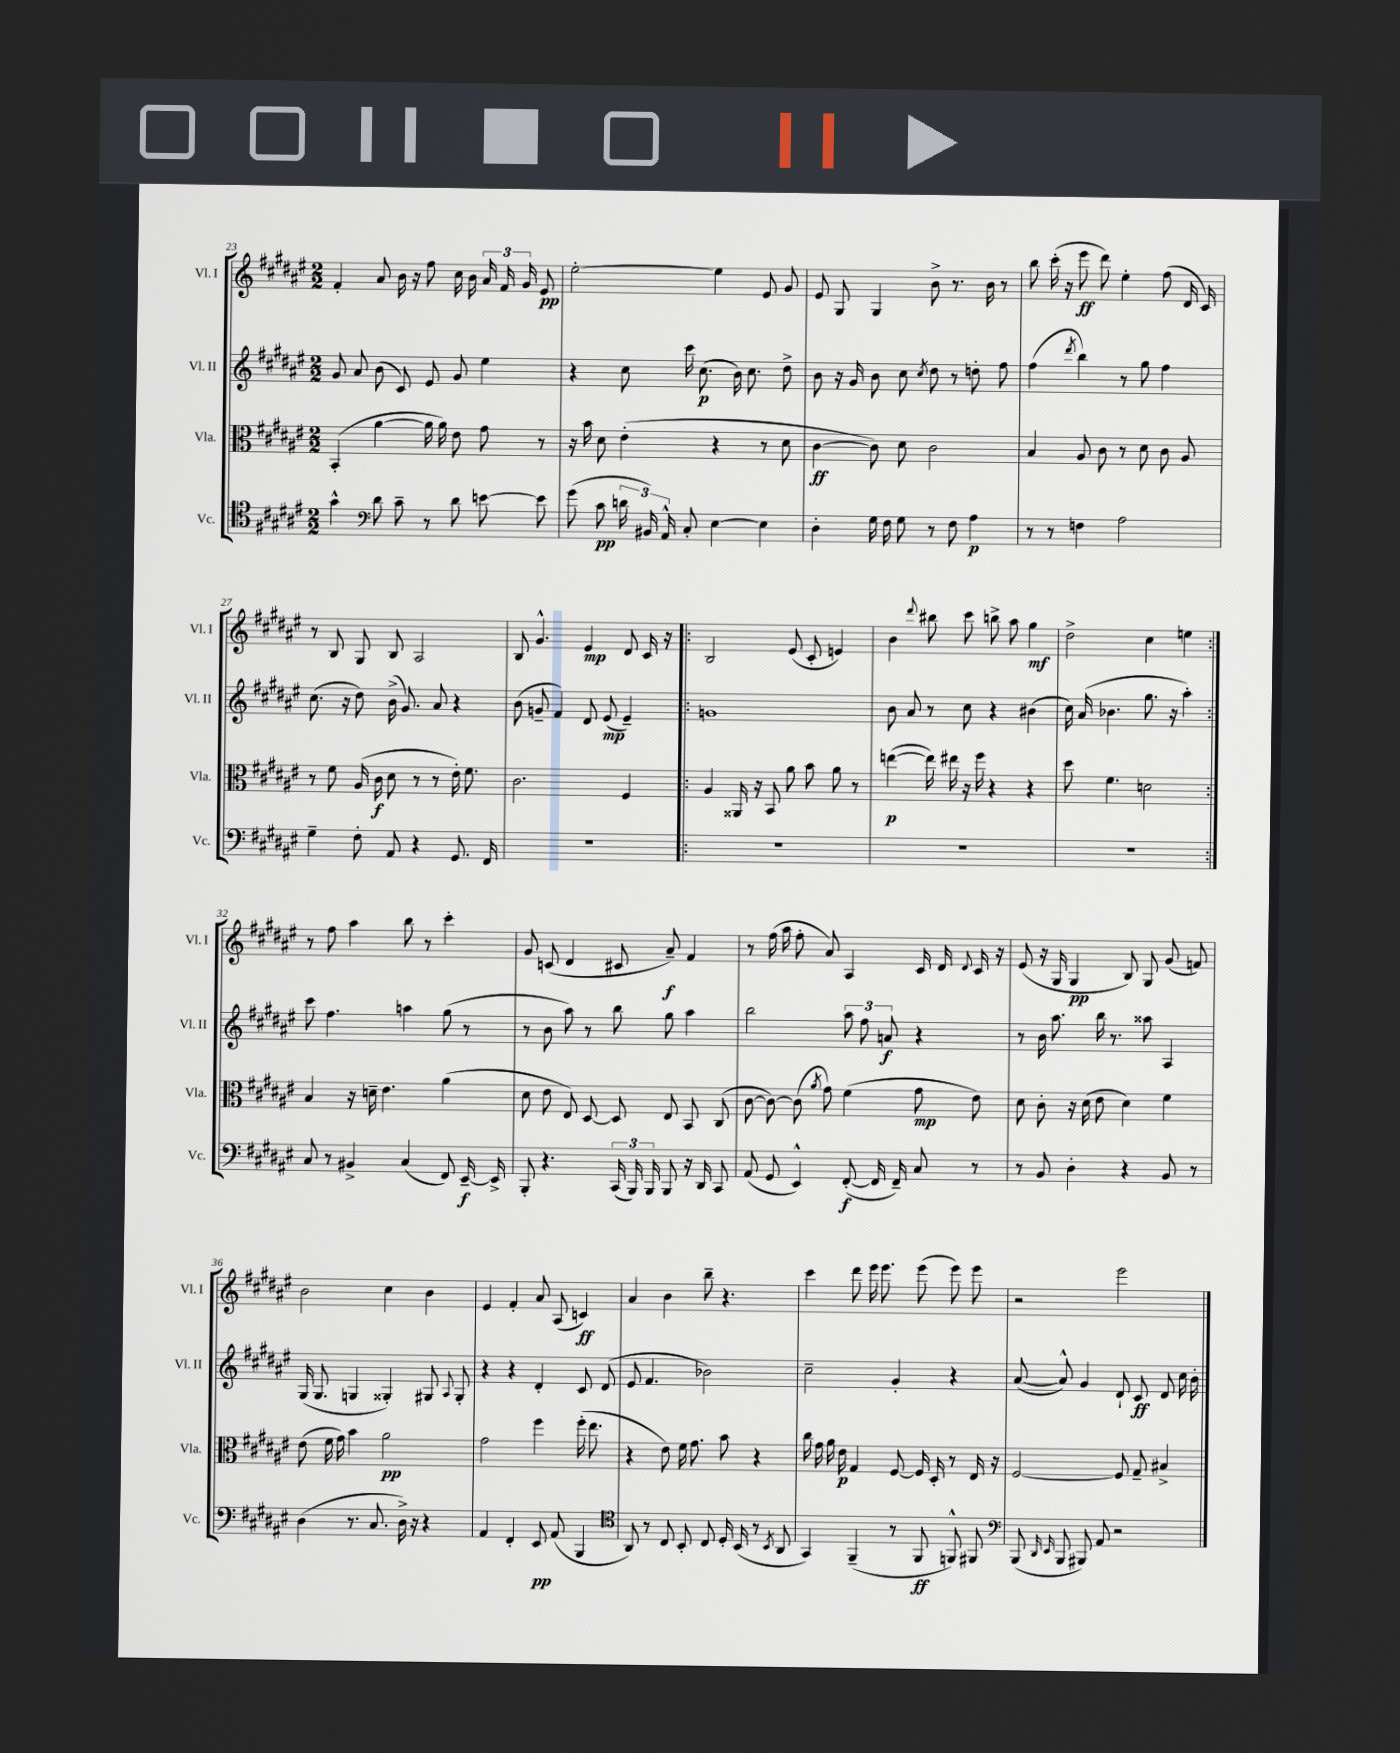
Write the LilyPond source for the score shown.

<<
\new StaffGroup <<
\new Staff = "s0" \with { instrumentName = "Vl. I" shortInstrumentName = "Vl. I" } {
    \clef treble \key fis \major \numericTimeSignature \time 2/2
    \autoBeamOff fis'4-. ais'8 b'16 r16 fis''8 cis''16 b'16 \tuplet 3/2 { ais'16 fis'16 gis'16 } eis'8\pp |
    eis''2~-. eis''4 eis'8 gis'8 |
    eis'8 gis8 gis4 b'8-> r8. b'16 r8 |
    b''8 cis'''16-.( r16 eis'''8\ff dis'''8) eis''4-. fis''8( dis'16 cis'16) |
    r8 b8 gis8 b8 ais2 |
    b8 gis'4.-^ eis'4\mp dis'8 cis'16 r16 |
    \repeat volta 2 { b2 eis'8( cis'8-. e'4) |
    b'4 \appoggiatura { dis'''8 } bis''8 cis'''8 b''8-> ais''8 gis''4\mf |
    dis''2-> cis''4 e''4 | }
    r8 fis''8 ais''4 b''8 r8 cis'''4-. |
    gis'8 c'8( dis'4 cis'8 ais'8--\f) fis'4 |
    r8 fis''16( ais''16 fis''8-. ais'8) ais4 cis'16 dis'16 \appoggiatura { dis'8 } cis'16 r16 |
    eis'8( r16 gis16 gis4\pp b8) gis8 gis'8( f'8) |
    b'2 cis''4 b'4 |
    eis'4 fis'4-. ais'8 ais8( c'4\ff) |
    ais'4 b'4 b''8-- r4. |
    cis'''4 dis'''8 eis'''16 eis'''8. eis'''8( eis'''8) eis'''8 |
    r2 eis'''2 \bar "|." |
}
\new Staff = "s1" \with { instrumentName = "Vl. II" shortInstrumentName = "Vl. II" } {
    \clef treble \key fis \major \numericTimeSignature \time 2/2
    \autoBeamOff gis'8 ais'8 b'8( cis'8) eis'8 gis'8 eis''4 |
    r4 cis''8 cis'''16 cis''8.\p( b'16) cis''8. dis''8-> |
    b'8 r16 gis'16 b'8 cis''8 \acciaccatura { cis''8 } dis''8 r8 d''8-. fis''8 |
    fis''4( \acciaccatura { dis'''8 } b''4) r8 gis''8 fis''4 |
    cis''8.( r16 dis''8) b'16->( gis'8.) ais'8 r4 |
    b'8( g'8-- fis'4) dis'8 eis'8\mp( eis'4--) |
    \repeat volta 2 { g'1 |
    b'8 ais'8 r8 cis''8 r4 bis'4( |
    cis''16) ais'16( bes'4. gis''8. r16 ais''4-.) | }
    cis'''8 fis''4. a''4 gis''8( r8 |
    r8 b'8 ais''8) r8 b''8 gis''8 ais''4 |
    b''2 \tuplet 3/2 { ais''8 fis''8 a'8\f } r4 |
    r8 b'16 ais''8. b''16 r8. aisis''8 ais4 |
    gis16( gis8. g4 gisis4-.) gis8 \appoggiatura { ais8 } gis8-. |
    r4 r4 dis'4-. cis'8 dis'8( |
    eis'8 fis'4. bes'2) |
    cis''2-- gis'4-. r4 |
    ais'8~( ais'8-^) gis'4 dis'8-! cis'8\ff dis'8 cis''16 b'16-. \bar "|." |
}
\new Staff = "s2" \with { instrumentName = "Vla." shortInstrumentName = "Vla." } {
    \clef alto \key fis \major \numericTimeSignature \time 2/2
    \autoBeamOff b,4-.( ais'4~ ais'16 ais'16) eis'8 gis'8 r8 |
    r16 b'16 dis'8 eis'4-.( r4 r8 dis'8 |
    cis'4~\ff cis'8) dis'8 cis'2 |
    b4 ais8 cis'8 r8 dis'8 cis'8 ais8 |
    r8 fis'8 ais16( cis'16\f dis'8 r8 r8 eis'16-.) fis'8. |
    cis'2. fis4 |
    \repeat volta 2 { ais4 aisis,16 r16 b,8 ais'8 b'8 ais'8 r8 |
    e''4~\p( e''16) eis''16 r16 fis''16 r4 r4 |
    dis''8 fis'4. d'2 | }
    b4 r16 d'16-- eis'4. ais'4( |
    dis'8 eis'8 eis8) dis8~ dis8 eis8 b,8 cis8( |
    cis'8~ cis'8~) cis'8( \acciaccatura { ais'8 } gis'8) fis'4( gis'8\mp eis'8) |
    dis'8 cis'8-. r16 dis'16( eis'8 dis'4) fis'4 |
    eis'8( fis'16 gis'16) b'4 ais'2\pp |
    gis'2 fis''4 fis''16-.( eis''8. |
    r4 eis'8) fis'16 gis'8. b'8 r4 |
    cis''16 gis'16 ais'16 eis'16\p gis4 fis8~ fis16 dis16-. r8 eis16 r16 |
    fis2~ fis8 gis8-- bis4-> \bar "|." |
}
\new Staff = "s3" \with { instrumentName = "Vc." shortInstrumentName = "Vc." } {
    \clef tenor \key fis \major \numericTimeSignature \time 2/2
    \autoBeamOff gis'4-^ \clef bass dis'8 cis'8-- r8 dis'8 e'8~ e'8 |
    gis'8( cis'8\pp \tuplet 3/2 { d'16 bis,16) ais,16-^ } cis8-. eis4~ eis4 |
    dis4-. gis16 fis16 gis8 r8 fis8 ais4\p |
    r8 r8 f4 ais2 |
    gis4-- fis8-. ais,8 r4 gis,8. fis,16 |
    R1 |
    \repeat volta 2 { R1 |
    R1 |
    R1 | }
    cis8 r8 bis,4-> cis4( fis,8) eis,16~--\f eis,16-> |
    b,,8-. r4. \tuplet 3/2 { cis,16( b,,16) b,,16 } b,,8 r16 dis,16 cis,8 |
    ais,8( gis,8 eis,4-^) fis,8~-.\f( fis,16 fis,16--) cis8 r8 |
    r8 b,8 dis4-. r4 b,8 r8 |
    dis4( r8. cis8. dis16->) r16 r4 |
    ais,4 fis,4-. eis,8\pp ais,8( b,,4 |
    \clef tenor ais,8) r8 cis8 b,8-. cis8 dis16-. b,16( r8 \acciaccatura { b,8 } ais,8 |
    gis,4) fis,4--( r8 fis,8\ff f,8-^) fis,8 |
    \clef bass b,,8( \grace { dis,16 eis,16 } b,,8 bis,,8) ais,8 r2 \bar "|." |
}
>>
>>
\layout { \context { \Score currentBarNumber = #23 } }
